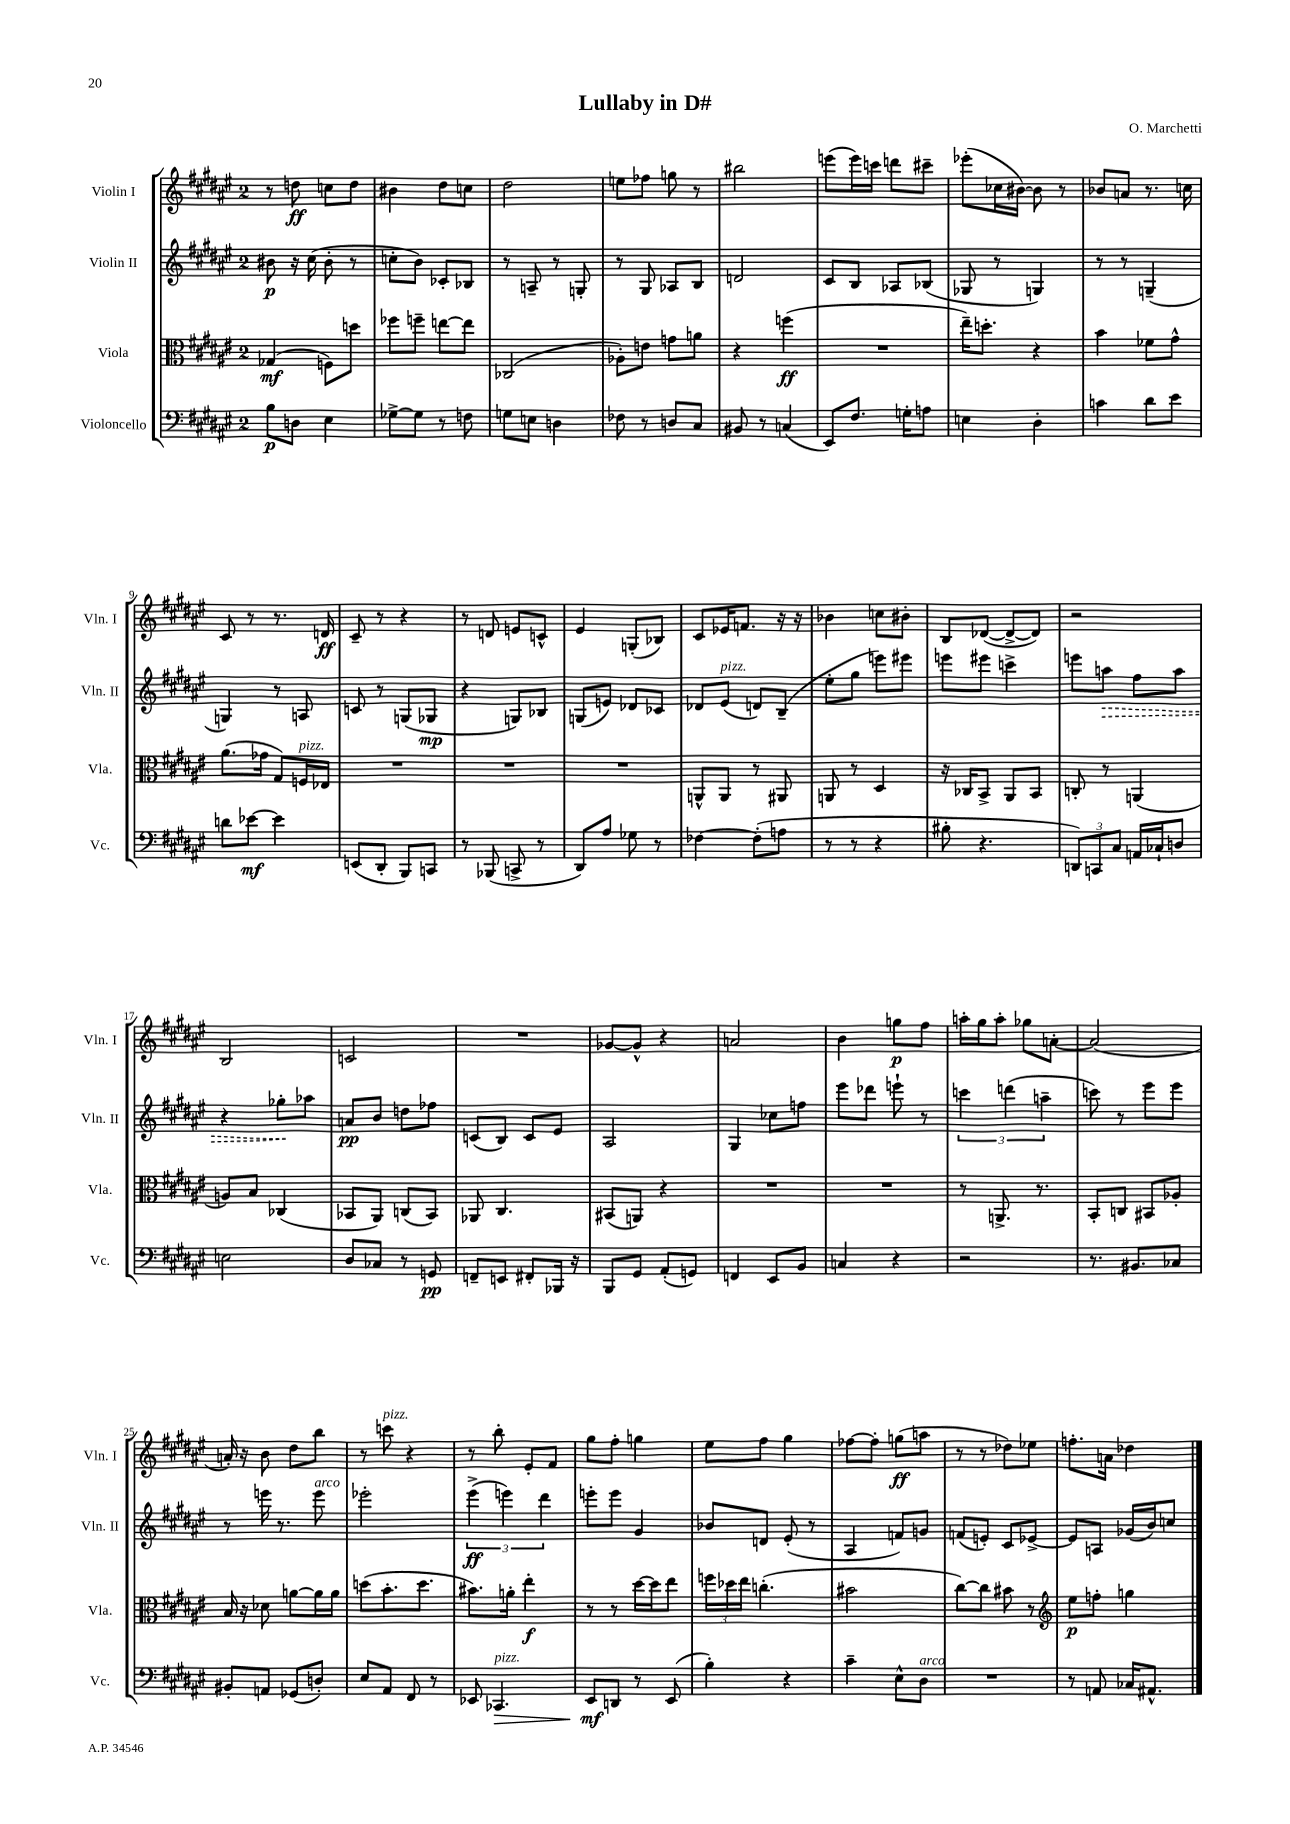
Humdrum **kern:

**kern	**kern	**kern	**kern
*staff4	*staff3	*staff2	*staff1
*clefF4	*clefC3	*clefG2	*clefG2
*k[f#c#g#d#a#e#]	*k[f#c#g#d#a#e#]	*k[f#c#g#d#a#e#]	*k[f#c#g#d#a#e#]
*M2/4	*M2/4	*M2/4	*M2/4
8B	(4G-	8b#	8r
8D	.	16r	8dd
.	.	(16cc#	.
4E#	8F)	8b#'	8cc
.	8dd	8r	8dd
=	=	=	=
[8G-^	8ff-	8cc'	4b#
8G-]	8ff~	8b)	.
8r	[8ee	8c-'	8dd#
8F	8ee]	8B-	8cc
=	=	=	=
8G	(2C-	8r	2dd#
8E	.	8A~	.
4D	.	8r	.
.	.	8G'	.
=	=	=	=
8F-	8A-')	8r	8ee
8r	8e	8G#	8ff-
8D	8g	8A-	8gg
8C#	8a	8B	8r
=	=	=	=
8BB#	4r	2d	2bb#
8r	.	.	.
(4C	(4ff	.	.
=	=	=	=
8EE#)	2r	8c#	(8eee
8.F#	.	8B	16eee)
.	.	.	16ccc
.	.	8A-	8ddd
16G'	.	.	.
8A	.	(8B-	8ccc#~
=	=	=	=
4E	16ee#~)	8G-	(8eee-'
.	8.dd'	.	.
.	.	8r	16cc-
.	.	.	[16b#)
4D#'	4r	4G)	8b#]
.	.	.	8r
=	=	=	=
4c	4b	8r	8b-
.	.	8r	8a
8d#	8f-	(4G~	8.r
8e#	8g#^^	.	.
.	.	.	16cc
=	=	=	=
8d	(8.a#	4G)	8c#
[8e-	.	.	8r
.	16g-	.	.
4e-]	8G#)	8r	8.r
.	16F	8A	.
.	16E-	.	16d
=	=	=	=
(8EE	2r	8c	8c#~
8DD#'	.	8r	8r
8BBB)	.	(8G	4r
8CC	.	8G-	.
=	=	=	=
8r	2r	4r	8r
(8BBB-	.	.	8d
8CC^	.	8G)	8e
8r	.	8B-	8c^^
=	=	=	=
8DD#)	2r	(8G	4e#
8A#	.	8e)	.
8G-	.	8d-	(8G'
8r	.	8c-	8B-)
=	=	=	=
[4F-	8AA^^	8d-	8c#
.	8AA	(8e#	16e-
.	.	.	8.f
(8F-']	8r	8d)	.
8A	8AA#	(8B~	16r
.	.	.	16r
=	=	=	=
8r	8AA	8ee#'	4b-
8r	8r	8gg#	.
4r	4D#	8eee)	8cc
.	.	8eee#	8b#'
=	=	=	=
8B#'	16r	8eee	8B
.	16C-	.	.
4.r	8BB^	8eee#	([8d-
.	8AA#	4ccc^	8d-^_
.	8BB	.	8d-])
=	=	=	=
12DD)	8C'	8eee	2r
12CC	.	.	.
.	8r	8aa	.
12C#	.	.	.
16AA	(4AA	8ff#	.
16C-`	.	.	.
8D	.	8aa	.
=	=	=	=
2E	8A)	4r	2B
.	8B	.	.
.	(4C-	8gg-'	.
.	.	8aa-	.
=	=	=	=
8D#	8BB-	8a	2c
8C-	8AA#)	8b	.
8r	(8C	8dd	.
8GG	8BB-)	8ff-	.
=	=	=	=
8FF~	8AA-	(8c	2r
8EE	4.C#	8B)	.
8FF#'	.	8c	.
16BBB-	.	8e#	.
16r	.	.	.
=	=	=	=
8BBB	(8BB#	2A#	[8g-
8GG#	8AA)	.	8g-^^]
(8AA#'	4r	.	4r
8GG)	.	.	.
=	=	=	=
4FF	2r	4G#	2a
8EE#	.	8cc-	.
8BB	.	8ff	.
=	=	=	=
4C	2r	8eee#	4b
.	.	8ddd-	.
4r	.	8eee`	8gg
.	.	8r	8ff#
=	=	=	=
2r	8r	6ccc	16aa'
.	.	.	16gg#
.	8.AA^	.	8aa'
.	.	(6ddd	.
.	.	.	8gg-
.	8.r	.	.
.	.	6aa~	.
.	.	.	[8a'
=	=	=	=
8.r	8BB'	8ccc)	(2a]
.	8C	8r	.
8.BB#	.	.	.
.	8BB#	8eee#	.
8C-	8A-'	8eee#	.
=	=	=	=
8BB#'	16B	8r	16a')
.	16r	.	16r
8AA	8d-	16eee	8b
.	.	8.r	.
(8GG-	[8a	.	8dd#
8D')	16a]	8eee	8bb
.	16a	.	.
=	=	=	=
8E#	(8dd	2eee-'	8r
8AA#	8.b'	.	8ccc
8FF#	.	.	4r
.	8.dd	.	.
8r	.	.	.
=	=	=	=
8EE-	8.b#)	(6eee#^	8r
4.CC-	.	.	8bb'
.	.	6eee)	.
.	16a'	.	.
.	4ee#'	.	8e#'
.	.	6ddd#	.
.	.	.	8f#
=	=	=	=
8EE#	8r	8eee'	8gg#
8DD	8r	8eee	8ff#'
8r	[16dd#	4g#	4gg
.	16dd#]	.	.
(8EE#	8ee#	.	.
=	=	=	=
4B')	24ff	8b-	8ee#
.	24dd-	.	.
.	24ee#	.	.
.	(4.cc'	8d	8ff#
4r	.	(8e#'	4gg#
.	.	8r	.
=	=	=	=
4c#~	2b#	4A#	[8ff-
.	.	.	8ff-']
8E#^^	.	8f)	(8gg
8D#	.	8g	8aa
=	=	=	=
2r	[8cc#)	(8f	8r
.	8cc#]	8e')	8r
.	8b#	8c#	8dd-)
.	8r	[8e-^	8ee-
=	=	=	=
*	*clefG2	*	*
8r	8ee#	8e-]	8.ff'
8AA	8ff'	8A	.
.	.	.	16a
16C-	4gg	(16g-	4dd-
8.AA#^^	.	16b)	.
.	.	8cc	.
==	==	==	==
*-	*-	*-	*-
